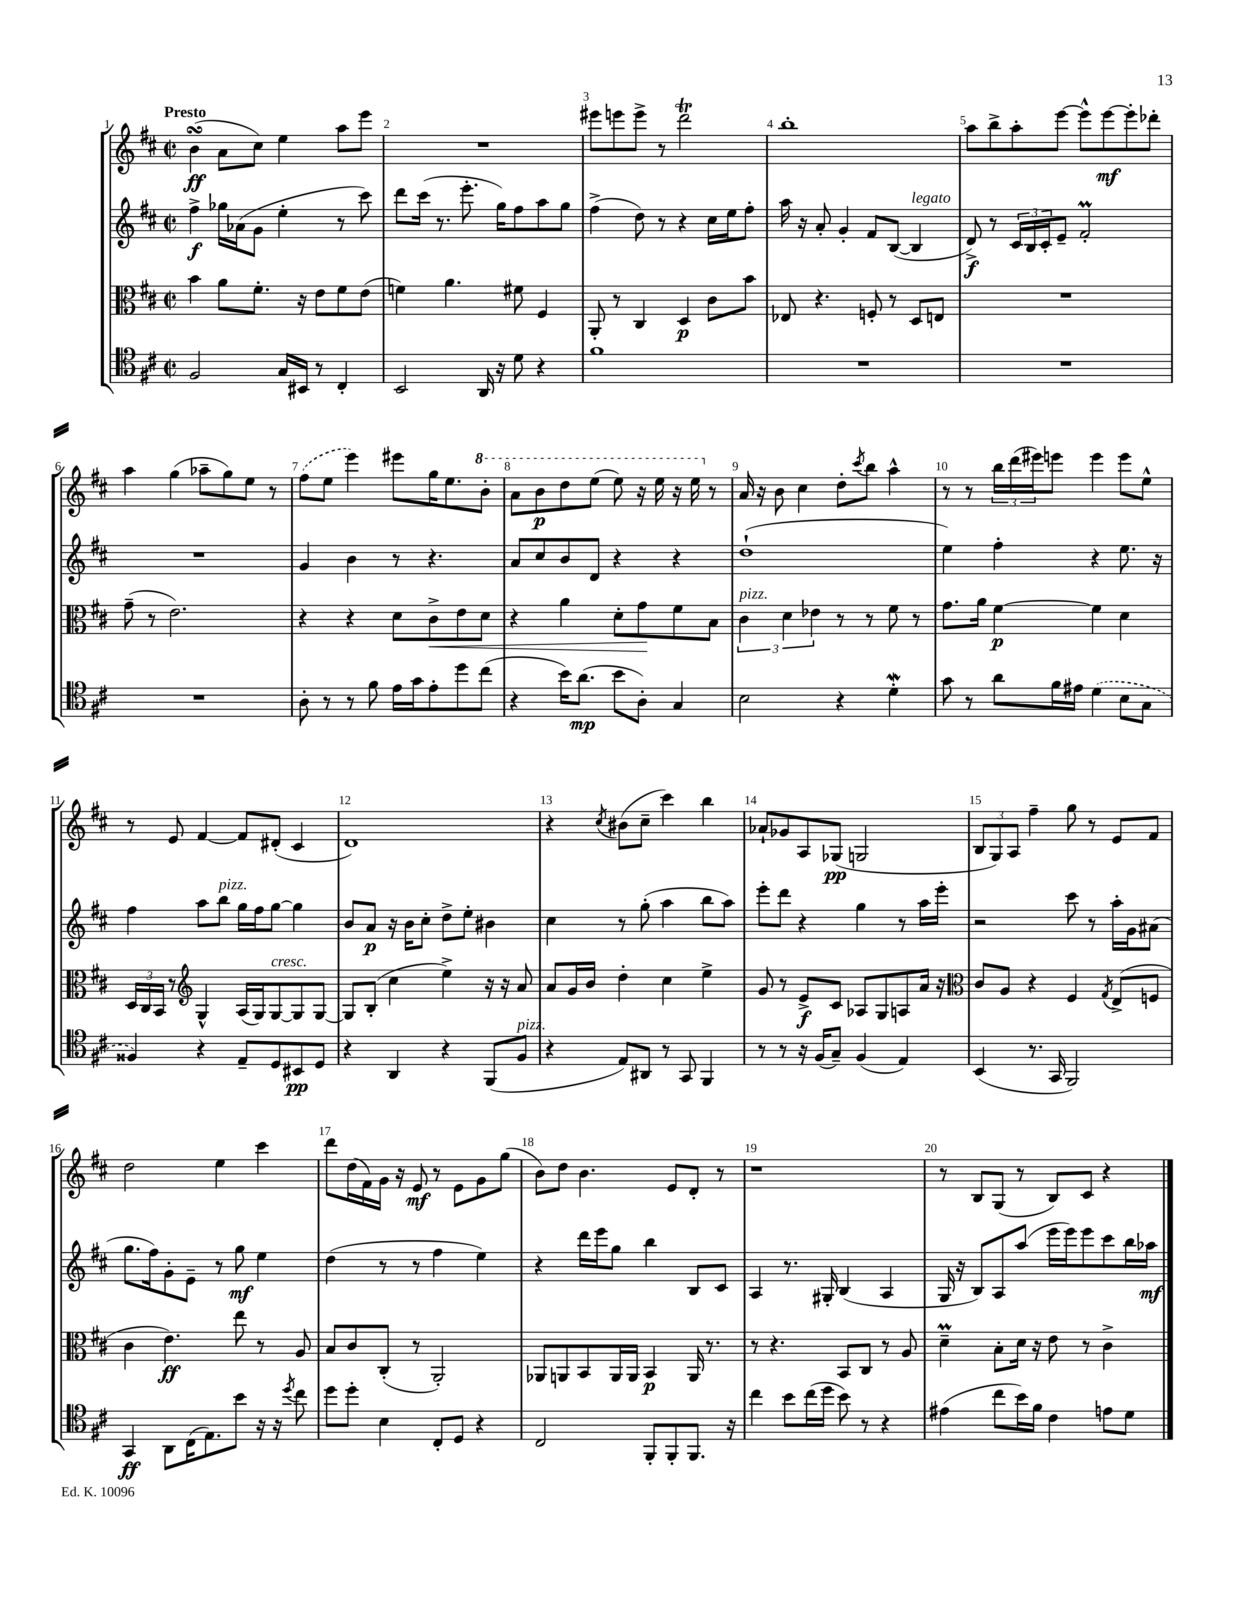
<<
\new StaffGroup <<
\new Staff = "s0" {
    \clef treble \key d \major \defaultTimeSignature \time 2/2 \tempo "Presto"
    b'4\turn\ff( a'8 cis''8) e''4 a''8 e'''8 |
    R1 |
    eis'''8 e'''8 e'''8-> r8 d'''2\trill |
    b''1-. |
    a''8 b''8-> a''8-. e'''8~ e'''8-^ e'''8~\mf e'''8-. des'''8-. |
    a''4 g''4( aes''8-- g''8) e''8 r8 |
    \once \slurDashed fis''8( e''8 e'''4) eis'''8 g''16 e''8. \ottava #1 b''8-. |
    a''8 b''8\p d'''8 e'''8( e'''8) r16 e'''16 r16 e'''16 \ottava #0 r8 |
    a'16 r16 b'8 cis''4 d''8-. \acciaccatura { cis'''8 } b''8 a''4-^ |
    r8 r8 \tuplet 3/2 { b''16 d'''16( eis'''16) } e'''8 e'''4 e'''8 e''8-^ |
    r8 e'8 fis'4~ fis'8 dis'8-.( cis'4 |
    d'1) |
    r4 \acciaccatura { cis''8 } bis'8( cis''8-- cis'''4) b''4 |
    aes'8-! ges'8 a8 ges8\pp( g2 |
    \tuplet 3/2 { b8 g8) a8 } fis''4-- g''8 r8 e'8 fis'8 |
    d''2 e''4 cis'''4 |
    d'''8 d''16( fis'16) g'16 r16 e'8\mf r8 e'8 g'8 g''8( |
    b'8) d''8 b'4. e'8 d'8-. r8 |
    r1 |
    r8 b8 g8( r8 b8) cis'8 r4 \bar "|." |
}
\new Staff = "s1" {
    \clef treble \key d \major \defaultTimeSignature \time 2/2
    fis''4->\f ges''16 aes'16( g'8 e''4-. r8 cis'''8) |
    d'''8 cis'''16( r8. e'''8.-. g''16) fis''8 a''8 g''8 |
    fis''4->( d''8) r8 r4 cis''16 e''16 fis''8-. |
    a''16 r16 a'8-. g'4-. fis'8 b8~( b4^\markup { \italic "legato" } |
    d'8->\f) r8 \tuplet 3/2 { cis'16 b16 cis'16-. } e'8-- fis'2-.\prall |
    R1 |
    g'4 b'4 r8 r4. |
    a'8 cis''8 b'8 d'8 r4 r4 |
    d''1-!( |
    e''4) fis''4-. r4 e''8. r16 |
    fis''4 a''8 b''8^\markup { \italic "pizz." } g''16 fis''16 g''8~ g''4 |
    b'8 a'8\p r16 b'16 cis''8-. d''8-> e''8-. bis'4 |
    cis''4 r8 g''8-.( a''4 b''8 a''8) |
    e'''8-. d'''8 r4 g''4 r8 a''16 e'''16-. |
    r2 cis'''8 r8 a''16-. g'16 ais'8( |
    g''8. fis''16) g'8-. e'8-- r8 g''8\mf e''4 |
    d''4( r8 r8 fis''4 e''4) |
    r4 d'''16 e'''16 g''8 b''4 b8 cis'8 |
    a4 r8. gis16-. b4( a4 |
    g16 r16 b8) a8 a''8( e'''16 e'''16) e'''8 cis'''8 b''16 aes''16\mf \bar "|." |
}
\new Staff = "s2" {
    \clef alto \key d \major \defaultTimeSignature \time 2/2
    b'4 a'8 fis'8.-. r16 e'8 fis'8 e'8( |
    f'4) a'4. fis'8 fis4 |
    a,8-. r8 cis4 d4\p cis'8 b'8 |
    ees8 r4. f8-. r8 d8 e8 |
    R1 |
    g'8--( r8 e'2.) |
    r4 r4 d'8 cis'8->\< e'8 d'8 |
    r4 a'4 d'8-. g'8\! fis'8 b8 |
    \tuplet 3/2 { cis'4^\markup { \italic "pizz." } d'4 ees'4 } r8 r8 fis'8 r8 |
    g'8. a'16 fis'4~\p fis'4 d'4 |
    \tuplet 3/2 { d16 cis16 b,16 } r8 \clef treble g4-^ a16( g16) g8~^\markup { \italic "cresc." } g8 g8~ |
    g8 b8-.( cis''4 e''4->) r16 r16 a'8 |
    a'8 g'16 b'16 d''4-. cis''4 e''4-> |
    g'8 r8 e'8->\f cis'8 aes8 g8 a8 a'16 r16 |
    \clef alto cis'8 a8 r4 fis4 \acciaccatura { g8 } e8->( f8 |
    cis'4 e'4.\ff) e''8 r8 a8 |
    b8 cis'8 cis8-.( r8 a,2-.) |
    aes,8 a,8 b,8 a,16 a,16 b,4\p a,16 r8. |
    r8 r4. b,8 cis8 r8 a8 |
    d'4--\prall b8-. d'16 r16 e'8 r8 cis'4-> \bar "|." |
}
\new Staff = "s3" {
    \clef tenor \key d \major \defaultTimeSignature \time 2/2
    fis2 g16 bis,16 r8 cis4-. |
    b,2 a,16 r16 d'8 r4 |
    fis'1 |
    R1 |
    R1 |
    R1 |
    a8-. r8 r8 fis'8 e'16 g'16 e'8-. d''8 cis''8( |
    r4 b'16) a'8.\mp( b'8 a8-.) g4 |
    b2 r4 d'4-.\mordent |
    g'8 r8 a'8 fis'16 eis'16 \once \slurDashed d'4( b8 g8 |
    fisis4) r4 e8-- d8 bis,8\pp d8 |
    r4 a,4 r4 fis,8( fis8^\markup { \italic "pizz." } |
    r4 e8) ais,8 r8 g,8 fis,4 |
    r8 r8 r16 fis16( g8--) fis4( e4) |
    b,4( r8. g,16 fis,2) |
    g,4\ff a,8 cis16( e8.) b'8 r16 r16 \acciaccatura { d''8 } cis''8 |
    d''8 d''8-. b4 cis8-. d8 r4 |
    cis2 fis,8-. fis,8-. fis,8. r16 |
    cis''4 b'8 cis''16( d''16 b'8) r8 r4 |
    eis'4( cis''8 b'16) fis'16 cis'4 e'8 d'8 \bar "|." |
}
>>
>>
\layout { \context { \Score \override BarNumber.break-visibility = ##(#f #t #t) barNumberVisibility = #all-bar-numbers-visible } }
